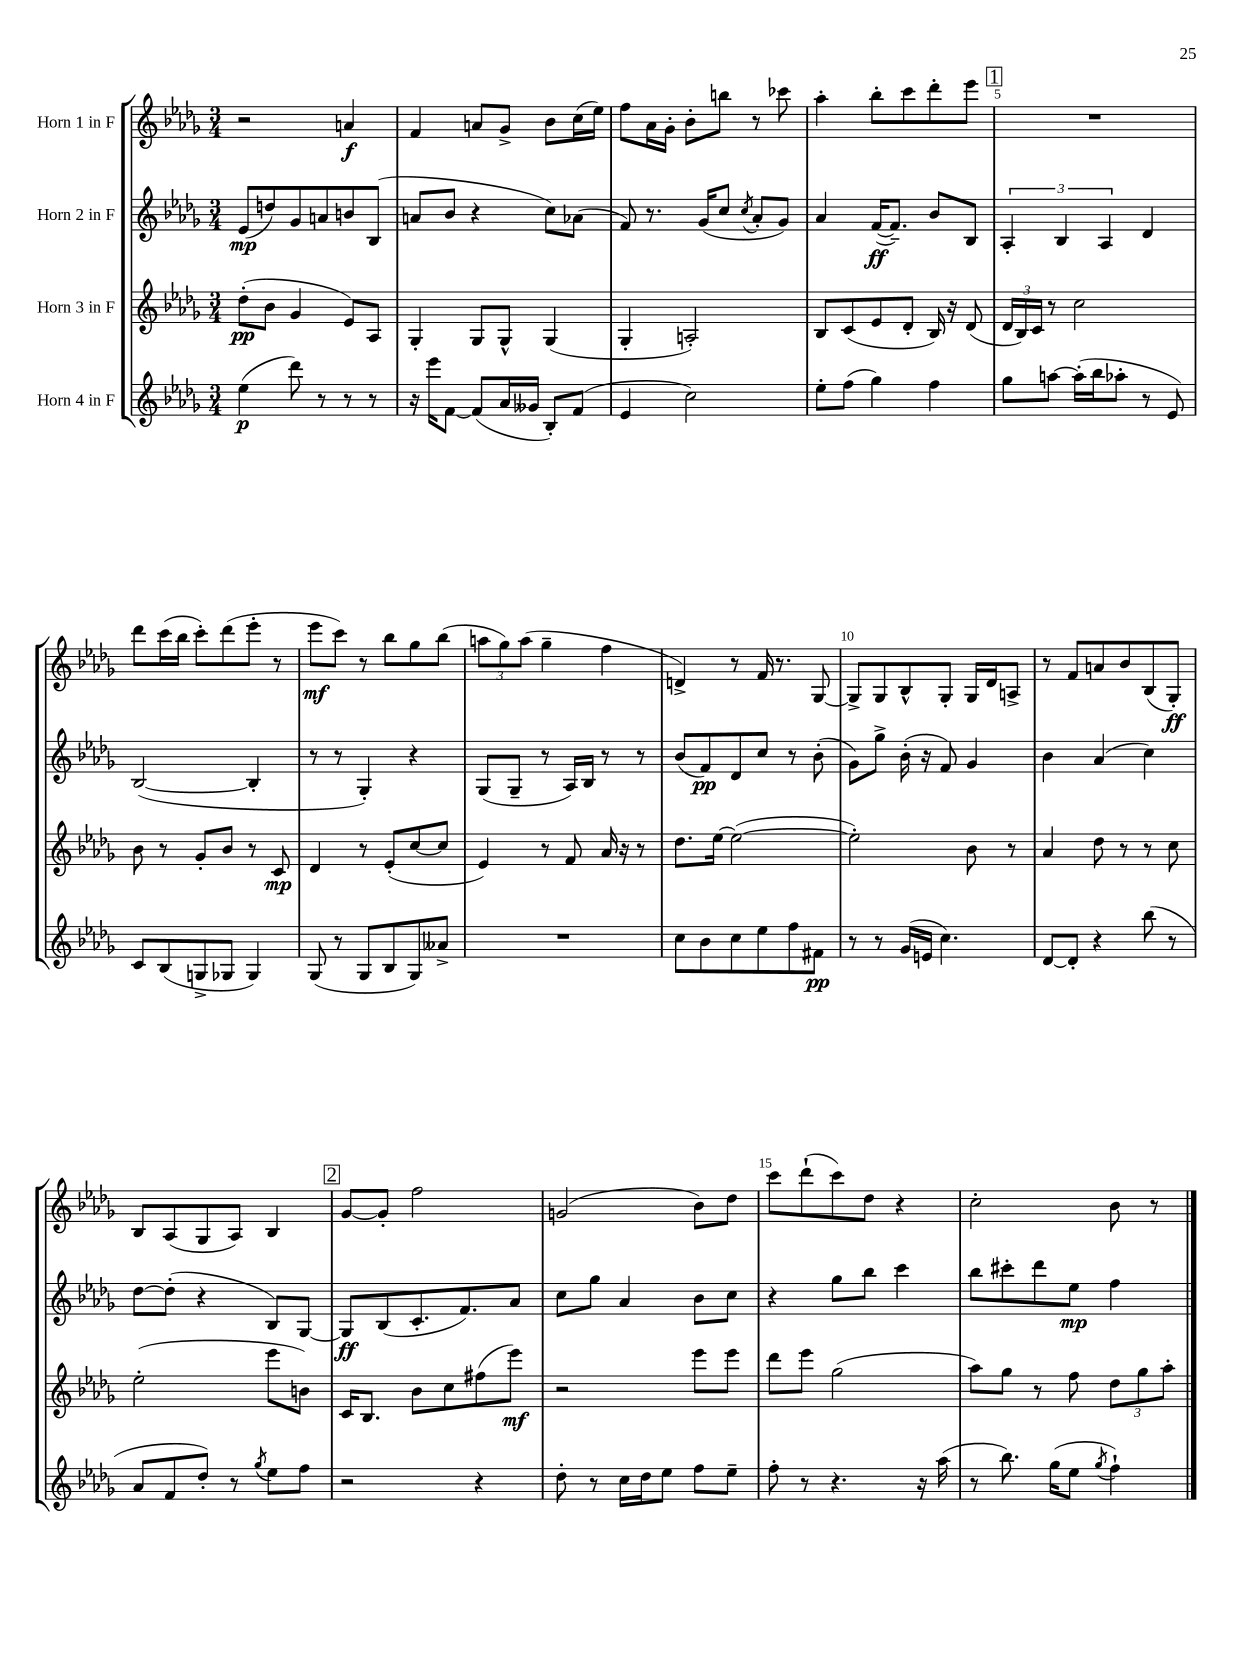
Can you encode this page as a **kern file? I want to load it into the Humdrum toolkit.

**kern	**dynam	**kern	**dynam	**kern	**dynam	**kern	**dynam
*part4	*part4	*part3	*part3	*part2	*part2	*part1	*part1
*staff4	*staff4	*staff3	*staff3	*staff2	*staff2	*staff1	*staff1
*I"Horn 4 in F	*	*I"Horn 3 in F	*	*I"Horn 2 in F	*	*I"Horn 1 in F	*
*clefG2	*	*clefG2	*	*clefG2	*	*clefG2	*
*k[b-e-a-d-g-]	*	*k[b-e-a-d-g-]	*	*k[b-e-a-d-g-]	*	*k[b-e-a-d-g-]	*
*M3/4	*	*M3/4	*	*M3/4	*	*M3/4	*
=1	=1	=1	=1	=1	=1	=1	=1
(4ee-\	p	(8dd-'\L	pp	(8e-/L	mp	2r	.
.	.	8b-\J	.	8ddn/)	.	.	.
8ddd-\)	.	4g-/	.	8g-/	.	.	.
8r	.	.	.	8an/	.	.	.
8r	.	8e-/L)	.	8bn/	.	4an/	f
8r	.	8A-/J	.	(8B-/J	.	.	.
=2	=2	=2	=2	=2	=2	=2	=2
16r	.	4G-'/	.	8an/L	.	4f/	.
16eee-\KL	.	.	.	.	.	.	.
[8f\J	.	.	.	8b-/J	.	.	.
(8f/L]	.	8G-/L	.	4r	.	8an/L	.
16a-/L	.	8G-^^/J	.	.	.	8g-^/J	.
16g--X/JJ	.	.	.	.	.	.	.
8B-'/L)	.	(4G-/	.	8cc\L)	.	8b-\L	.
(8f/J	.	.	.	(8a-X\J	.	(16cc\L	.
.	.	.	.	.	.	16ee-\JJ)	.
=3	=3	=3	=3	=3	=3	=3	=3
4e-/	.	4G-'/	.	8f/)	.	8ff\L	.
.	.	.	.	8.r	.	16a-\L	.
.	.	.	.	.	.	16g-'\JJ	.
2cc\)	.	2An'/)	.	.	.	8b-'\L	.
.	.	.	.	(16g-/KL	.	.	.
.	.	.	.	8cc/J	.	8bbn\J	.
.	.	.	.	8qcc/	.	.	.
.	.	.	.	8a-'/L	.	8r	.
.	.	.	.	8g-/J)	.	8ccc-X\	.
=4	=4	=4	=4	=4	=4	=4	=4
8ee-'\L	.	8B-/L	.	4a-/	.	4aa-'\	.
(8ff\J	.	(8c/	.	.	.	.	.
4gg-\)	.	8e-/	.	([16f/KL	ff	8bb-'\L	.
.	.	.	.	8.f~/J])	.	.	.
.	.	8d-'/J	.	.	.	8ccc\	.
4ff\	.	16B-/)	.	8b-/L	.	8ddd-'\	.
.	.	16r	.	.	.	.	.
.	.	(8d-/	.	8B-/J	.	8eee-\J	.
!!LO:REH:place=s1:t=1
=5	=5	=5	=5	=5	=5	=5	=5
8gg-\L	.	24d-/LL	.	6A-'/	.	2.r	.
.	.	24B-/)	.	.	.	.	.
.	.	24c/JJ	.	.	.	.	.
[8aan\J	.	8r	.	.	.	.	.
.	.	.	.	6B-/	.	.	.
(16aa'\LL]	.	2cc\	.	.	.	.	.
16bb-\J	.	.	.	.	.	.	.
.	.	.	.	6A-/	.	.	.
8aa-X'\J	.	.	.	.	.	.	.
8r	.	.	.	4d-/	.	.	.
8e-/)	.	.	.	.	.	.	.
!!LO:LB:g=z
=6	=6	=6	=6	=6	=6	=6	=6
8c/L	.	8b-\	.	([2B-/	.	8ddd-\L	.
(8B-/	.	8r	.	.	.	(16ccc\L	.
.	.	.	.	.	.	16bb-\JJ	.
8Gn^/	.	8g-'/L	.	.	.	8ccc'\L)	.
8G-X/J	.	8b-/J	.	.	.	(8ddd-\	.
4G-/)	.	8r	.	4B-'/]	.	8eee-'\J	.
.	.	8c/	mp	.	.	8r	.
=7	=7	=7	=7	=7	=7	=7	=7
(8G-/	.	4d-/	.	8r	.	8eee-\L	mf
8r	.	.	.	8r	.	8ccc\J)	.
8G-/L	.	8r	.	4G-'/)	.	8r	.
8B-/	.	(8e-'/L	.	.	.	8bb-\L	.
8G-/)	.	[8cc/	.	4r	.	8gg-\	.
8a--X^/J	.	8cc/J]	.	.	.	(8bb-\J	.
=8	=8	=8	=8	=8	=8	=8	=8
2.r	.	4e-/)	.	(8G-/L	.	12aan\L	.
.	.	.	.	.	.	12gg-\)	.
.	.	.	.	8G-~/J	.	.	.
.	.	.	.	.	.	(12aa\J	.
.	.	8r	.	8r	.	4gg-~\	.
.	.	8f/	.	16A-/LL)	.	.	.
.	.	.	.	16B-/JJ	.	.	.
.	.	16a-/	.	8r	.	4ff\	.
.	.	16r	.	.	.	.	.
.	.	8r	.	8r	.	.	.
=9	=9	=9	=9	=9	=9	=9	=9
8cc\L	.	8.dd-\L	.	(8b-/L	.	4dn^/)	.
8b-\	.	.	.	8f/)	pp	.	.
.	.	[16ee-\Jk	.	.	.	.	.
8cc\	.	(2ee-\_	.	8d-/	.	8r	.
8ee-\	.	.	.	8cc/J	.	16f/	.
.	.	.	.	.	.	8.r	.
8ff\	.	.	.	8r	.	.	.
8f#X\J	pp	.	.	(8b-'\	.	[8G-/	.
=10	=10	=10	=10	=10	=10	=10	=10
8r	.	2ee-'\])	.	8g-\L)	.	8G-^/L]	.
8r	.	.	.	8gg-^\J	.	8G-/	.
(16g-/LL	.	.	.	(16b-'\	.	8B-^^/	.
16en/JJ	.	.	.	16r	.	.	.
4.cc\)	.	.	.	8f/)	.	8G-'/J	.
.	.	8b-\	.	4g-/	.	16G-/LL	.
.	.	.	.	.	.	16d-/J	.
.	.	8r	.	.	.	8An^/J	.
=11	=11	=11	=11	=11	=11	=11	=11
[8d-/L	.	4a-/	.	4b-\	.	8r	.
8d-'/J]	.	.	.	.	.	8f/L	.
4r	.	8dd-\	.	(4a-/	.	8an/	.
.	.	8r	.	.	.	8b-/	.
(8bb-\	.	8r	.	4cc\)	.	(8B-/	.
8r	.	8cc\	.	.	.	8G-'/J)	ff
!!LO:LB:g=z
=12	=12	=12	=12	=12	=12	=12	=12
8a-/L	.	(2ee-'\	.	[8dd-\L	.	8B-/L	.
8f/	.	.	.	(8dd-'\J]	.	(8A-/	.
8dd-'/J)	.	.	.	4r	.	8G-/	.
8r	.	.	.	.	.	8A-/J)	.
8qgg-/	.	.	.	.	.	.	.
8ee-\L	.	8eee-\L	.	8B-/L)	.	4B-/	.
8ff\J	.	8bn\J)	.	[8G-/J	.	.	.
!!LO:REH:place=s1:t=2
=13	=13	=13	=13	=13	=13	=13	=13
2r	.	16c/KL	.	8G-/L]	ff	[8g-/L	.
.	.	8.B-/J	.	.	.	.	.
.	.	.	.	(8B-/	.	8g-'/J]	.
.	.	8b-\L	.	8.c'/	.	2ff\	.
.	.	8cc\	.	.	.	.	.
.	.	.	.	8.f/)	.	.	.
4r	.	(8ff#X\	.	.	.	.	.
.	.	8eee-\J)	mf	8a-/J	.	.	.
=14	=14	=14	=14	=14	=14	=14	=14
8dd-'\	.	2r	.	8cc\L	.	(2gn/	.
8r	.	.	.	8gg-\J	.	.	.
16cc\LL	.	.	.	4a-/	.	.	.
16dd-\J	.	.	.	.	.	.	.
8ee-\J	.	.	.	.	.	.	.
8ff\L	.	8eee-\L	.	8b-\L	.	8b-\L)	.
8ee-~\J	.	8eee-\J	.	8cc\J	.	8dd-\J	.
=15	=15	=15	=15	=15	=15	=15	=15
8ff'\	.	8ddd-\L	.	4r	.	8ccc\L	.
8r	.	8eee-\J	.	.	.	(8ddd-`\	.
4.r	.	(2gg-\	.	8gg-\L	.	8ccc\)	.
.	.	.	.	8bb-\J	.	8dd-\J	.
.	.	.	.	4ccc\	.	4r	.
16r	.	.	.	.	.	.	.
(16aa-\	.	.	.	.	.	.	.
=16	=16	=16	=16	=16	=16	=16	=16
8r	.	8aa-\L)	.	8bb-\L	.	2cc'\	.
8.bb-\)	.	8gg-\J	.	8ccc#X'\	.	.	.
.	.	8r	.	8ddd-\	.	.	.
(16gg-\KL	.	.	.	.	.	.	.
8ee-\J	.	8ff\	.	8ee-\J	mp	.	.
8qgg-/	.	.	.	.	.	.	.
4ff`\)	.	12dd-\L	.	4ff\	.	8b-\	.
.	.	12gg-\	.	.	.	.	.
.	.	.	.	.	.	8r	.
.	.	12aa-'\J	.	.	.	.	.
==	==	==	==	==	==	==	==
*-	*-	*-	*-	*-	*-	*-	*-
